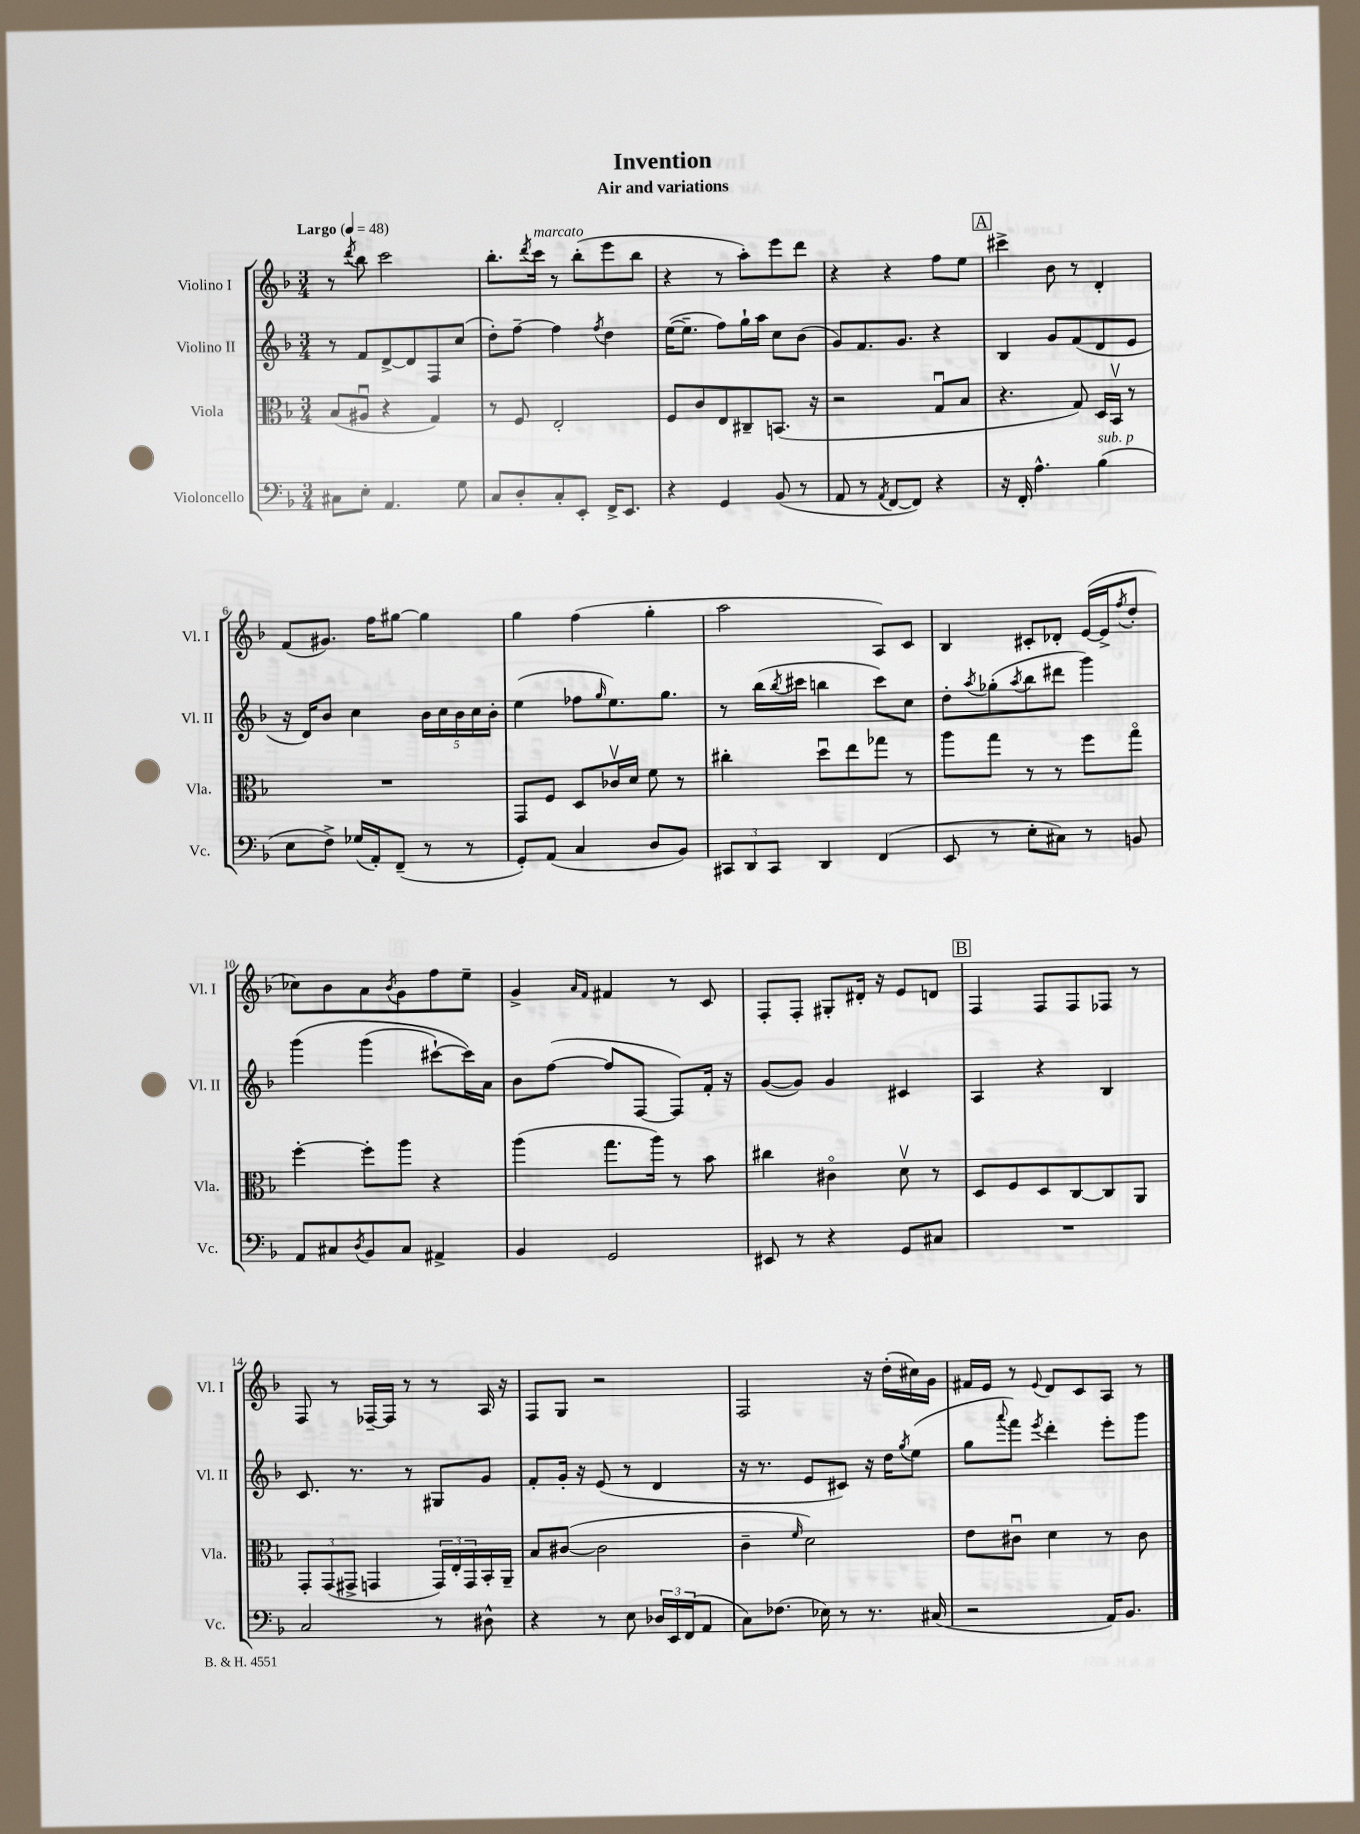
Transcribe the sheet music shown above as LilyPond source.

\header { title = "Invention" subtitle = "Air and variations" }
<<
\new StaffGroup <<
\new Staff = "s0" \with { instrumentName = "Violino I" shortInstrumentName = "Vl. I" } {
    \clef treble \key f \major \numericTimeSignature \time 3/4 \tempo "Largo" 4 = 48
    r8 \acciaccatura { d'''8 } bes''8 c'''2 |
    bes''8.-. \acciaccatura { d'''8 } c'''16^\markup { \italic "marcato" } r8 bes''8-.( e'''8 bes''8 |
    r4 r8 a''8-.) e'''8 d'''8 |
    r4 r4 f''8 e''8 |
    \mark \markup { \box "A" } cis'''4-> bes'8 r8 d'4-. |
    f'8( gis'8.) f''16 gis''8~ gis''4 |
    g''4 f''4( g''4-. |
    a''2 a8) c'8 |
    bes4 cis'8-. des'8-. e'16~( e'16-> \acciaccatura { f''8 } d''8-. |
    ces''8) bes'8 a'8 \acciaccatura { bes'8 } g'8 f''8 e''8-- |
    g'4-> \grace { a'16 f'16 } fis'4 r8 c'8 |
    f8-. f8-. gis8-. dis'16-. r16 e'8 d'8 |
    \mark \markup { \box "B" } f4 f8 f8 fes8 r8 |
    f8 r8 fes16~-- fes16 r8 r8 a16 r16 |
    f8 g8 r2 |
    f2 r16 d''16-.( cis''16) g'16 |
    fis'16 e'16 r8 \appoggiatura { e'8 } d'8 c'8 a8 r8 \bar "|." |
}
\new Staff = "s1" \with { instrumentName = "Violino II" shortInstrumentName = "Vl. II" } {
    \clef treble \key f \major \numericTimeSignature \time 3/4
    r8 f'8 d'8~-> d'8 f8 c''8( |
    d''8-.) f''8~-- f''4 \acciaccatura { f''8 } d''4 |
    e''16~( e''8.-- f''8) g''16-! a''16 c''8 bes'8( |
    g'8) f'8. g'8. r4 |
    \mark \markup { \box "A" } bes4 g'8 f'8( d'8 e'8 |
    r16 d'16) bes'8 c''4 \tuplet 5/4 { bes'16 c''16 bes'16 c''16 bes'16-. } |
    e''4( fes''8 \grace { g''16 } e''8.) g''8. |
    r8 bes''16( \acciaccatura { bes''8 } cis'''16 b''4 cis'''8) c''8 |
    d''8-. \acciaccatura { a''8 } ges''8-.( \acciaccatura { a''8 } bes''8 dis'''8 g'''4) |
    g'''4\( g'''4( cis'''8~-!) cis'''16\) a'16 |
    bes'8 f''8~( f''8 f8~ f8) f'16-. r16 |
    g'8~( g'8) g'4 cis'4 |
    \mark \markup { \box "B" } a4 r4 bes4 |
    c'8. r8. r8 gis8 g'8 |
    f'8-. g'16-. r16 e'8( r8 d'4 |
    r16 r8. e'8 cis'8) r16 d''16 \acciaccatura { g''8 } e''8( |
    g''8 \appoggiatura { a'''8 } f'''8) \acciaccatura { e'''8 } d'''4-. e'''8-. g'''8 \bar "|." |
}
\new Staff = "s2" \with { instrumentName = "Viola" shortInstrumentName = "Vla." } {
    \clef alto \key f \major \numericTimeSignature \time 3/4
    bes8( ais8\downbow r4 g4) |
    r8 f8 e2-. |
    f8 c'8 e8 cis8-- b,8.( r16 |
    r2 g8\downbow bes8 |
    \mark \markup { \box "A" } r4. g8) d16 bes,16\upbow r8 |
    R2. |
    g,8 f8 d8 ces'16\upbow d'16 f'8 r8 |
    cis''4-. d''8\downbow e''8 ges''8 r8 |
    a''8 g''8 r8 r8 f''8 g''8\flageolet |
    f''4~-. f''8-. a''8 r4 |
    a''4( g''8. a''16) r8 bes'8 |
    cis''4 cis'4\flageolet d'8\upbow r8 |
    \mark \markup { \box "B" } d8 f8 d8 c8~ c8 a,8 |
    \tuplet 3/2 { g,8-. g,8( gis,8-> } g,4 \tuplet 3/2 { g,16) e16-. g,16 } bes,16-. a,16-- |
    bes8 cis'8~( cis'2 |
    c'4-- \grace { f'16 } d'2) |
    e'8 cis'8\downbow d'4 r8 cis'8 \bar "|." |
}
\new Staff = "s3" \with { instrumentName = "Violoncello" shortInstrumentName = "Vc." } {
    \clef bass \key f \major \numericTimeSignature \time 3/4
    cis8 e8-. a,4. g8 |
    c8 d8-. c8-. e,8-. f,16-> e,8. |
    r4 g,4 bes,8( r8 |
    a,8 r8 \acciaccatura { a,8 } f,8~ f,8) r4 |
    \mark \markup { \box "A" } r16 f,16-. a4.-^ bes4^\markup { \italic "sub. p" }( |
    e8 f8->) ges16( a,16-.) f,8--( r8 r8 |
    g,8-.) a,8( c4 d8 bes,8) |
    \tuplet 3/2 { cis,8 d,8 cis,8 } d,4 f,4( |
    e,8 r8 e8-. cis8) r8 b,8 |
    a,8 cis8 \acciaccatura { d8 } bes,8 cis8 ais,4-> |
    bes,4 g,2 |
    eis,8 r8 r4 g,8 cis8 |
    \mark \markup { \box "B" } R2. |
    c2 r8 dis8-^ |
    r4 r8 e8 \tuplet 3/2 { des16 e,16 f,16( } a,8 |
    c8) fes8.( ees16) r8 r8. cis16( |
    r2 a,16) bes,8. \bar "|." |
}
>>
>>
